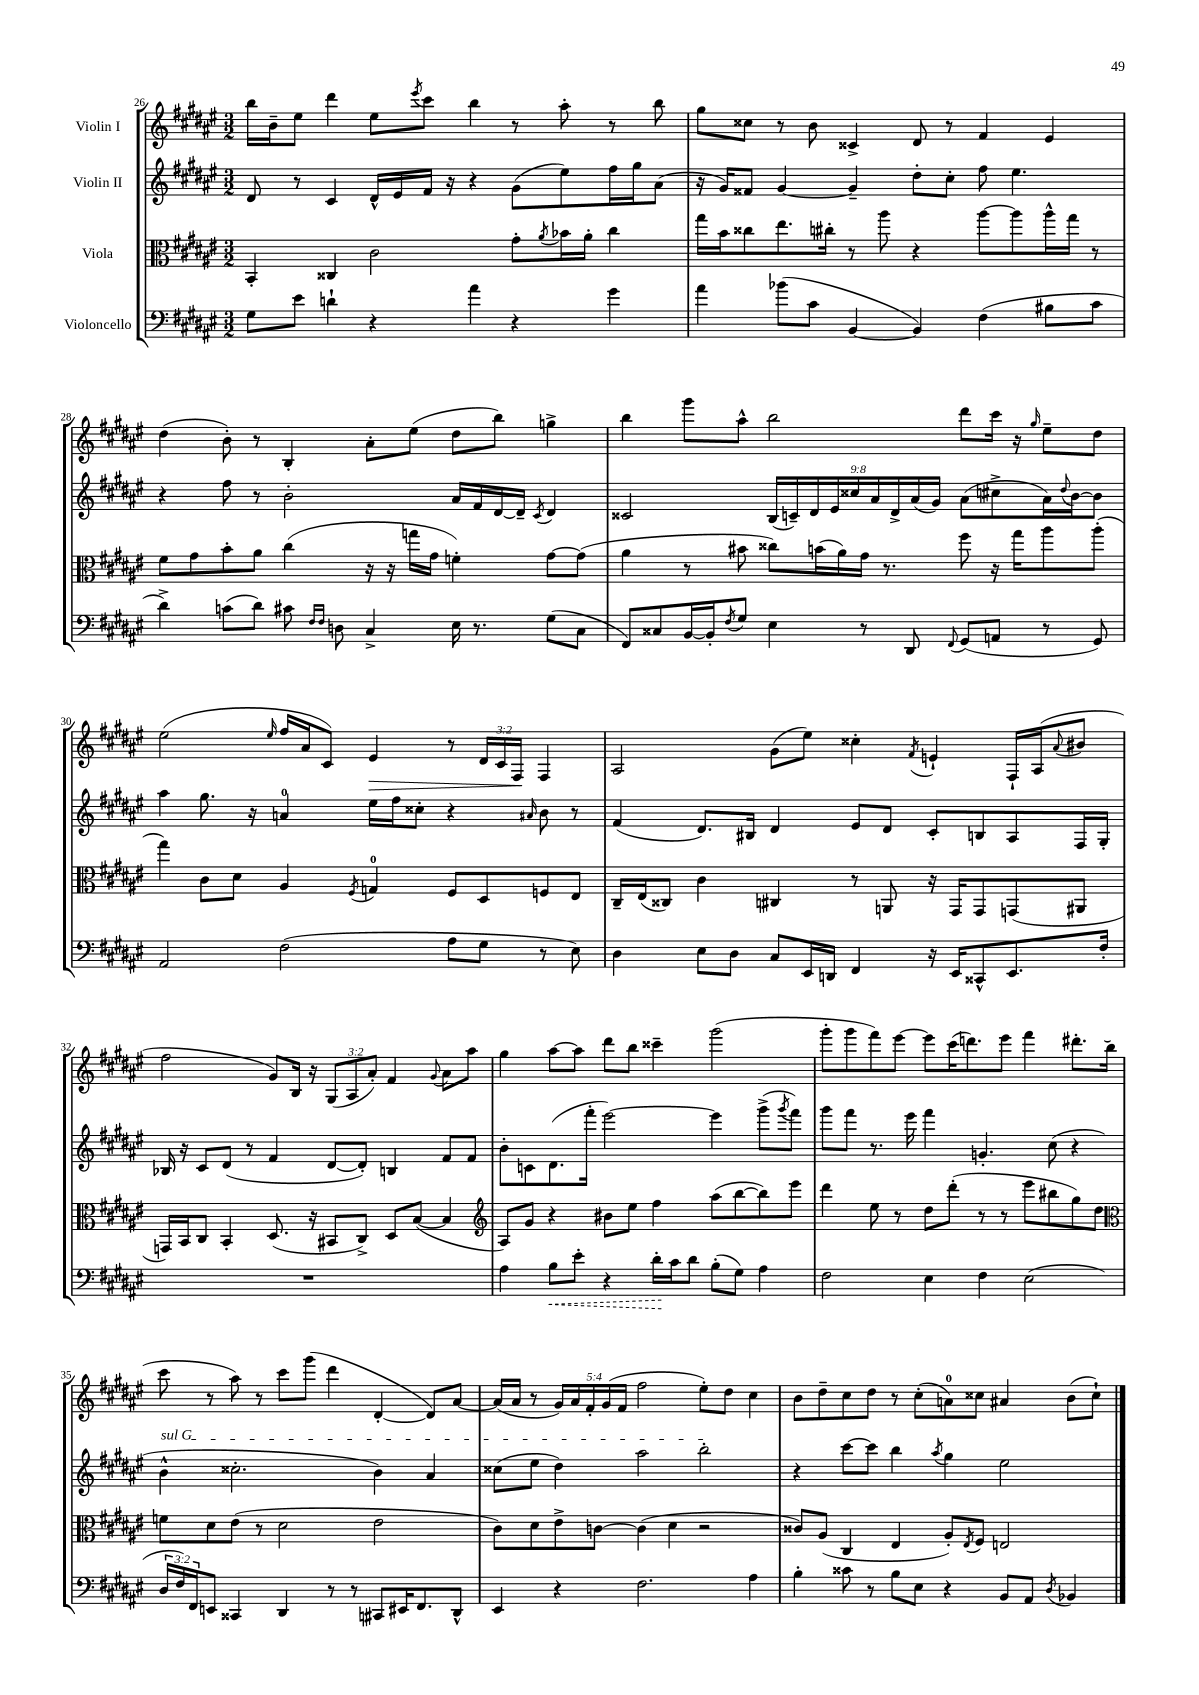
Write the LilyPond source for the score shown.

<<
\new StaffGroup <<
\new Staff = "s0" \with { instrumentName = "Violin I" } {
    \clef treble \key fis \major \numericTimeSignature \time 3/2 \override Staff.TupletNumber.text = #tuplet-number::calc-fraction-text
    b''16 b'16-- eis''8 dis'''4 eis''8 \acciaccatura { eis'''8 } cis'''8 b''4 r8 ais''8-. r8 b''8 |
    gis''8 cisis''8 r8 b'8 cisis'4-> dis'8 r8 fis'4 eis'4 |
    dis''4( b'8-.) r8 b4-. ais'8-. eis''8( dis''8 b''8) g''4-> |
    b''4 gis'''8 ais''8-^ b''2 dis'''8 cis'''16 r16 \grace { gis''16 } eis''8-- dis''8 |
    eis''2( \grace { eis''16 } fis''16 ais'16 cis'8) eis'4\> r8 \tuplet 3/2 { dis'16 cis'16 fis16\! } fis4 |
    ais2 gis'8( eis''8) cisis''4-. \acciaccatura { fis'8 } e'4-! fis16-! ais16( \appoggiatura { ais'8 } bis'8 |
    fis''2 gis'8) b16 r16 \tuplet 3/2 { gis8( ais8 ais'8-.) } fis'4 \appoggiatura { gis'8 } ais'8 ais''8 |
    gis''4 ais''8~ ais''8 dis'''8 b''8 cisis'''4-- gis'''2( |
    gis'''8-. gis'''8 fis'''8) eis'''8~ eis'''8 cis'''16( d'''8.) eis'''8 fis'''4 dis'''8.-. b''16( |
    cis'''8 r8 ais''8) r8 cis'''8 gis'''8( dis'''4 dis'4~-. dis'8) ais'8~ |
    ais'16( ais'16 r8 \tuplet 5/4 { gis'16) ais'16 fis'16-. gis'16( fis'16 } fis''2 eis''8-.) dis''8 cis''4 |
    b'8 dis''8-- cis''8 dis''8 r8 cis''8-.( a'8-0) cisis''8 ais'4 b'8( cisis''8-!) \bar "|." |
}
\new Staff = "s1" \with { instrumentName = "Violin II" } {
    \clef treble \key fis \major \numericTimeSignature \time 3/2 \override Staff.TupletNumber.text = #tuplet-number::calc-fraction-text
    dis'8 r8 cis'4 dis'16-^ eis'16 fis'16 r16 r4 gis'8( eis''8) fis''16 gis''16 ais'8( |
    r16 gis'16) fisis'8 gis'4~ gis'4-- dis''8-. cis''8-. fis''8 eis''4. |
    r4 fis''8 r8 b'2-. ais'16 fis'16 dis'16~ dis'16-- \acciaccatura { cis'8 } dis'4 |
    cisis'2 \tuplet 9/8 { b16( c'16--) dis'16 eis'16 cisis''16 ais'16 dis'16-> ais'16( gis'16) } ais'8( cis''8-> ais'16) \appoggiatura { dis''8 } b'16~ b'8 |
    ais''4 gis''8. r16 a'4-0 eis''16 fis''16 cisis''8-. r4 \grace { ais'16 } b'8 r8 |
    fis'4( dis'8.) bis16 dis'4 eis'8 dis'8 cis'8-. b8 ais8 fis16 gis16-. |
    bes16 r16 cis'8 dis'8( r8 fis'4 dis'8~ dis'8-.) b4 fis'8 fis'8 |
    b'8-. c'8 dis'8.( fis'''16-. eis'''2~) eis'''4 gis'''8->( \acciaccatura { gis'''8 } fis'''8) |
    gis'''8 fis'''8 r8. eis'''16 fis'''4 g'4.-. cis''8( r4 |
    \once \override TextSpanner.bound-details.left.text = \markup { \italic "sul G" } b'4-^\startTextSpan cisis''2.-. b'4) ais'4 |
    cisis''8( eis''8 dis''4) ais''2 b''2-.\stopTextSpan |
    r4 cis'''8~ cis'''8 b''4 \acciaccatura { ais''8 } gis''4 eis''2 \bar "|." |
}
\new Staff = "s2" \with { instrumentName = "Viola" } {
    \clef alto \key fis \major \numericTimeSignature \time 3/2
    b,4-. cisis4 cis'2 gis'8-. \acciaccatura { ais'8 } bes'16 ais'16-. cis''4 |
    gis''16 b'16 cisis''8 eis''8. cis''16-. r8 ais''8 r4 ais''8~ ais''8 ais''16-^ gis''16 r8 |
    fis'8 gis'8 b'8-. ais'8 cis''4( r16 r16 g''16 gis'16 f'4-.) gis'8~ gis'8( |
    ais'4 r8 bis'8 cisis''8) b'16( ais'16) gis'16 r8. fis''8 r16 gis''16 ais''8 ais''8-.( |
    gis''4) cis'8 dis'8 ais4 \acciaccatura { fis8 } g4-0 fis8 dis8 f8 eis8 |
    cis16-- eis16( cisis8) cis'4 cis4 r8 a,8 r16 gis,16 gis,8 g,8( ais,8 |
    g,16) b,16 cis8 b,4-. dis8.( r16 bis,8 cis8->) dis8 b8~( b4 |
    \clef treble ais8) gis'8 r4 bis'8 eis''8 fis''4 ais''8( b''8~ b''8) eis'''8 |
    dis'''4 eis''8 r8 dis''8 dis'''8-.( r8 r8 eis'''8 bis''8 gis''8) dis''8 |
    \clef alto f'8 dis'8 eis'8( r8 dis'2 eis'2 |
    cis'8) dis'8 eis'8-> c'8~ c'4( dis'4 r2 |
    cisis'8) ais8( cis4 eis4 ais8-.) \acciaccatura { eis8 } fis8 e2 \bar "|." |
}
\new Staff = "s3" \with { instrumentName = "Violoncello" } {
    \clef bass \key fis \major \numericTimeSignature \time 3/2 \override Staff.TupletNumber.text = #tuplet-number::calc-fraction-text
    gis8 eis'8 d'4-! r4 ais'4 r4 gis'4 |
    ais'4 bes'8( cis'8 b,4~ b,4) fis4( bis8 cis'8 |
    dis'4->) c'8( dis'8) cis'8 \grace { fis16 fis16 } d8 cis4-> eis16 r8. gis8( cis8 |
    fis,8) cisis8 b,16~ b,16-. \acciaccatura { fis8 } gis8 eis4 r8 dis,8 \appoggiatura { fis,8 } gis,8( a,8 r8 gis,8) |
    ais,2 fis2( ais8 gis8 r8 eis8) |
    dis4 eis8 dis8 cis8 eis,16 d,16 fis,4 r16 eis,16 cisis,8-^ eis,8. fis16-. |
    R1. |
    ais4 \once \override Hairpin.style = #'dashed-line b8\< eis'8-. r4 dis'16-.\! cis'16 dis'8 b8-.( gis8) ais4 |
    fis2 eis4 fis4 eis2( |
    \tuplet 3/2 { dis16 fis16) fis,16 } e,8 cisis,4 dis,4 r8 r8 cis,8 eis,16 fis,8. dis,8-^ |
    eis,4 r4 fis2. ais4 |
    b4-. cisis'8 r8 b8 eis8 r4 b,8 ais,8 \acciaccatura { dis8 } bes,4 \bar "|." |
}
>>
>>
\layout { \context { \Score currentBarNumber = #26 } }
